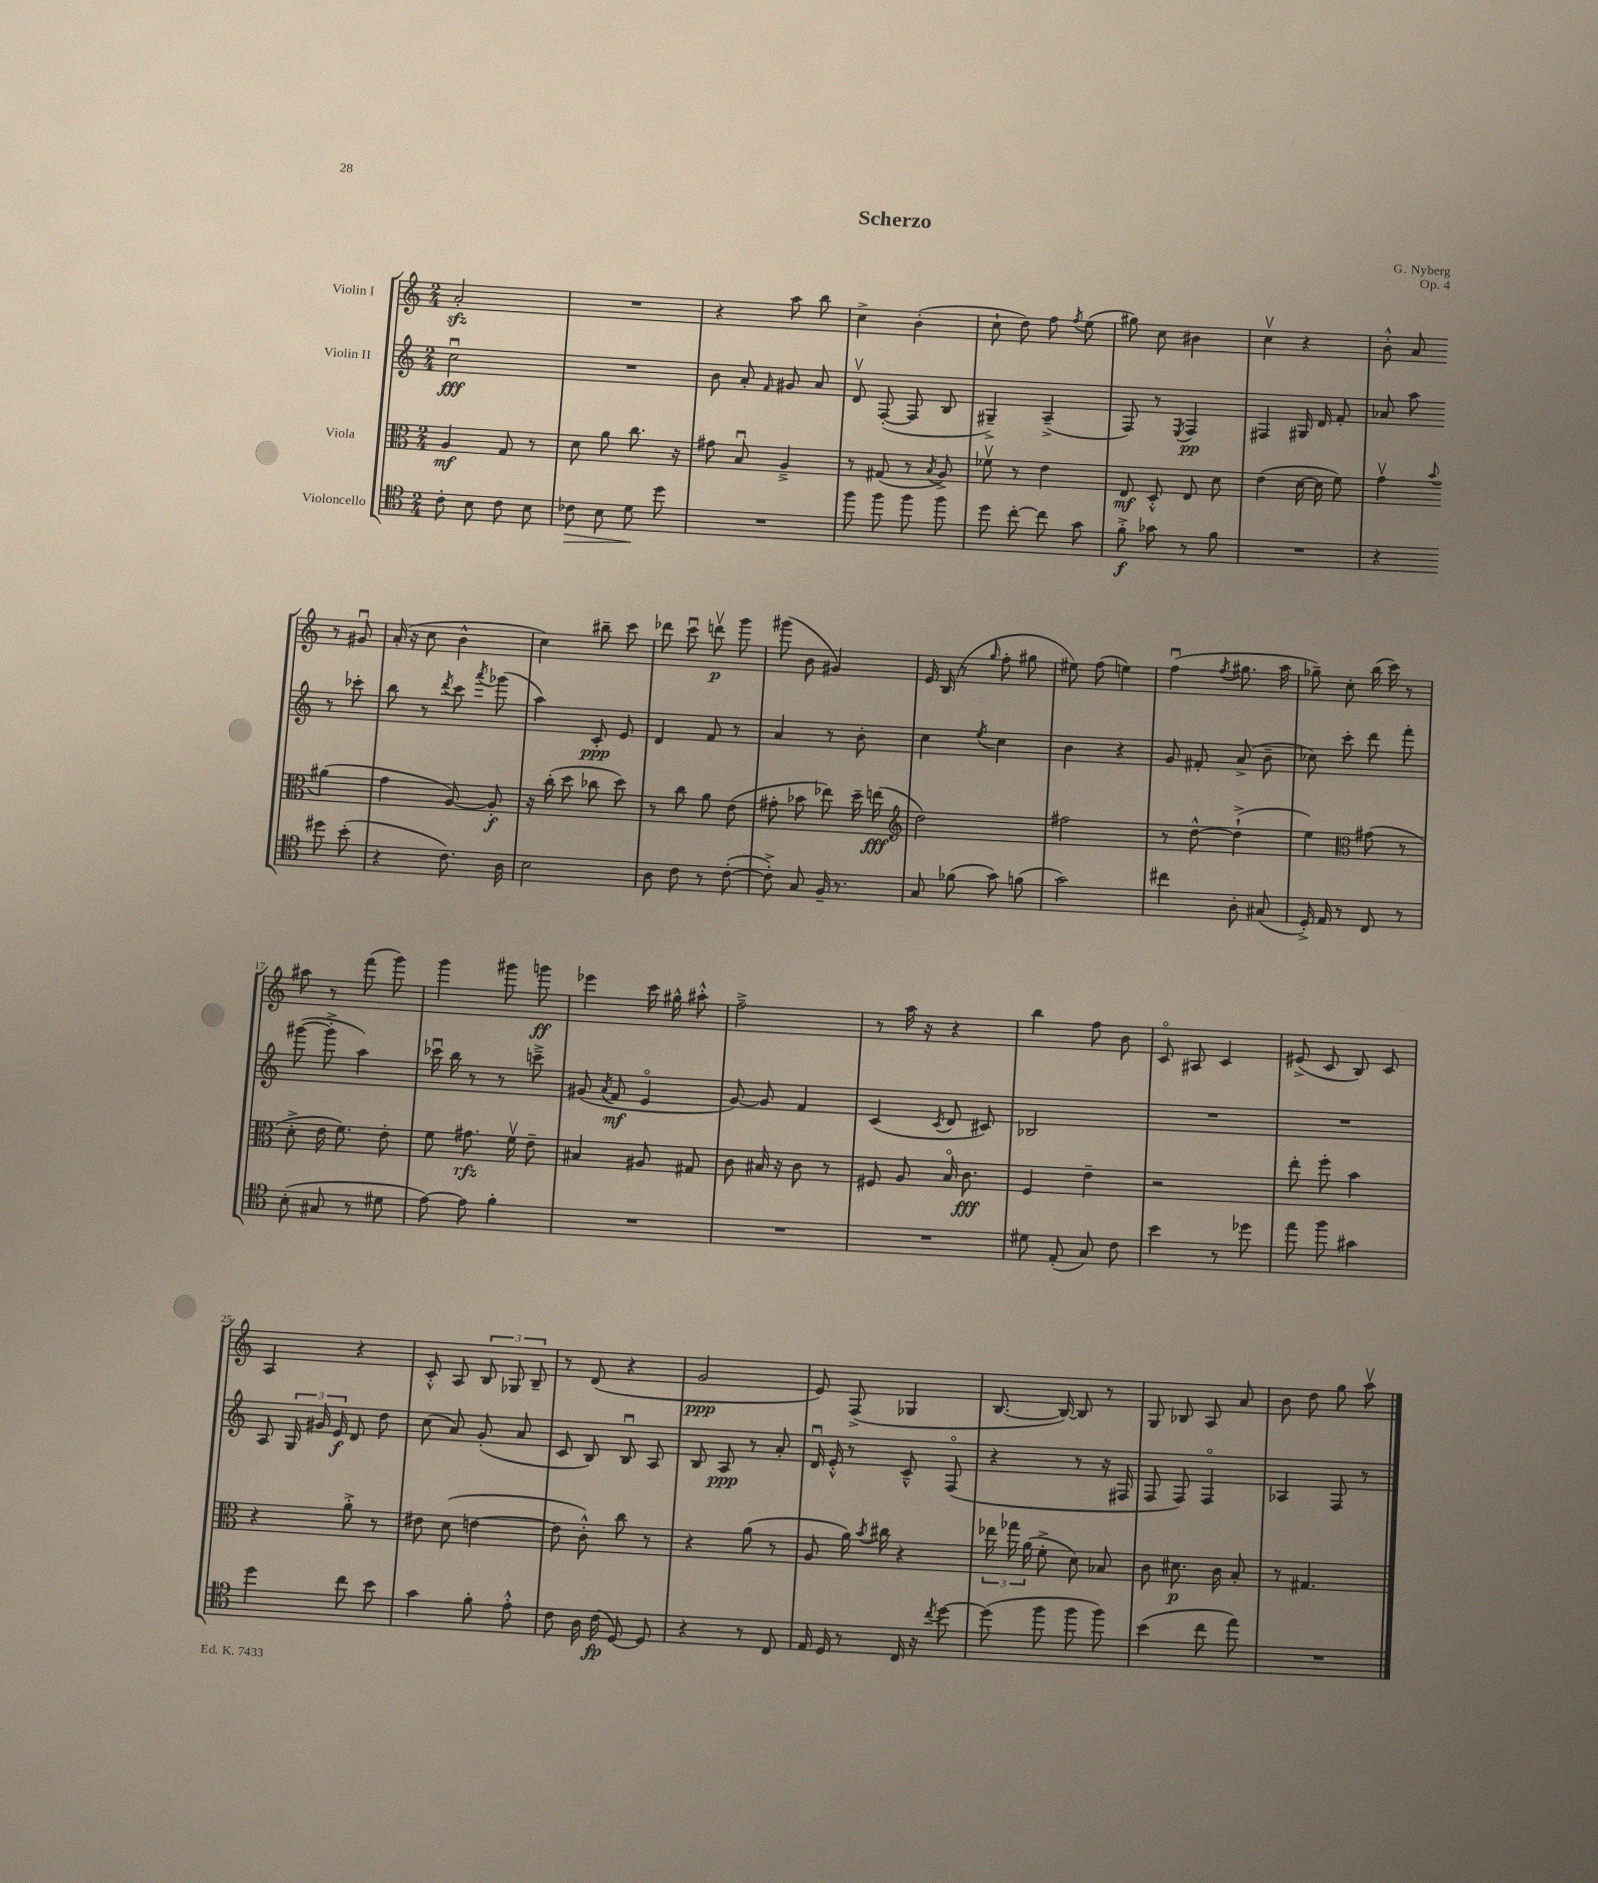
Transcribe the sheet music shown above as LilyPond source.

\header { title = "Scherzo" composer = "G. Nyberg" opus = "Op. 4" }
<<
\new StaffGroup <<
\new Staff = "s0" \with { instrumentName = "Violin I" } {
    \clef treble \key c \major \numericTimeSignature \time 2/4
    \autoBeamOff a'2-.\sfz |
    R2 |
    r4 a''8 b''8 |
    c''4-> b'4-.( |
    c''8-! d''8) f''8 \acciaccatura { f''8 } e''8( |
    gis''8) c''8 bis'4 |
    c''4\upbow r4 |
    b'8-.-^ a'8 r8 gis'8\downbow |
    a'16-.( r16 c''8 b'4-^ |
    c''4) bis''8-- c'''8 |
    des'''8 c'''8\downbow d'''8\upbow\p g'''8 |
    gis'''8( b'8 gis'4) |
    e'16 b16( r8 \grace { g''16 } f''8-. gis''8 |
    eis''8) f''8( e''4) |
    f''4\downbow( \acciaccatura { f''8 } gis''8. a''16 |
    ges''8--) c''8-. b''16( c'''16) r8 |
    ais''8 r8 f'''8( g'''8) |
    g'''4 gis'''8 g'''8\ff |
    ees'''4 c'''16 gis''16-^ ais''8-.-^ |
    f''2---> |
    r8 a''16 r16 r4 |
    b''4 f''8 b'8 |
    c'8\flageolet ais8 c'4 |
    eis'8->( c'8 b8) c'8 |
    a4 r4 |
    c'8-.-^ a8 \tuplet 3/2 { b8 ges8 b8-- } |
    r8 d'8( r4 |
    g'2\ppp |
    e'8) f8->( ges4 |
    b8.~ b16~) b8 r8 |
    g8 bes8 a8 a'8 |
    b'8 d''8 g''8 a''8\upbow \bar "|." |
}
\new Staff = "s1" \with { instrumentName = "Violin II" } {
    \clef treble \key c \major \numericTimeSignature \time 2/4
    \autoBeamOff c''2\downbow\fff |
    R2 |
    b'8 a'8-. \grace { f'16 } gis'8 a'8 |
    d'8\upbow f8~-.( f8 b8 |
    gis4--->) a4--->( |
    f8) r8 \acciaccatura { e8 } f4\pp |
    fis4 gis16 d'16 f'8-. |
    aes'8 a''8 r8 ces'''8-. |
    b''8 r8 \acciaccatura { d'''8 } c'''8 \acciaccatura { a'''8 } ges'''8( |
    a''4) c'8-.\ppp e'8 |
    d'4 f'8 r8 |
    a'4 r8 b'8-. |
    c''4 \acciaccatura { e''8 } c''4 |
    b'4 r4 |
    g'8 fis'8-. a'8->( b'8-- |
    ces''8) c'''8-. d'''8 f'''8-. |
    gis'''8~( gis'''8-.-> a''4) |
    ces'''16\downbow b''16 r8 r8 c'''8---> |
    gis'8( \acciaccatura { a'8 } f'8\mf e'4\flageolet |
    g'8~) g'8 f'4 |
    c'4( \acciaccatura { c'8 } d'8 cis'8) |
    bes2 |
    R2 |
    R2 |
    a8 \tuplet 3/2 { g16 gis'16 e'16\f } d'8 d''8 |
    c''8( a'8) g'8-.( a'8 |
    c'8 b8) b8\downbow a8 |
    b8 a8\ppp r8 a'8-. |
    d'16\downbow e'16-.-^ r8 c'8---^ f8\flageolet( |
    r4 r8 r16 fis16 |
    f8 f8) f4\flageolet |
    aes4 f8 r8 \bar "|." |
}
\new Staff = "s2" \with { instrumentName = "Viola" } {
    \clef alto \key c \major \numericTimeSignature \time 2/4
    \autoBeamOff a4\mf g8 r8 |
    d'8 a'8 c''8. r16 |
    gis'8 b8\downbow a4---> |
    r8 gis8( r8 \acciaccatura { b8 } a8->) |
    fes'8\upbow r8 e'4 |
    e8\mf d8-.-^ e8 d'8 |
    e'4( d'16~ d'16 f'8) |
    g'4\upbow \appoggiatura { b'8 } ais'4( |
    g'4 a8~) a8-.\f |
    r16 c''16-.( d''8 ces''8 d''8) |
    r8 c''8 a'8 e'8( |
    gis'8-. bes'8 ees''8) d''16-- e''16\fff( |
    \clef treble d''2) |
    fis''2 |
    r8 d''8~-^ d''4-!->( |
    e''4) \clef alto gis'8( r8 |
    d'8-.-> e'16 f'8.) e'8-. |
    f'8 gis'8.\rfz f'16\upbow e'8-- |
    bis4 ais8 gis8 |
    c'8 bis16 r16 c'8 r8 |
    fis8 a8 b16\flageolet c'8.\fff |
    f4 e'4-- |
    r2 |
    e''8-. f''8-. b'4 |
    r4 a'8-.-> r8 |
    eis'8 d'8( e'4~ |
    e'8 c'8-.-^) c''8 r8 |
    r4 a'8( r8 |
    a8 a'16) \acciaccatura { b'8 } cis''16 r4 |
    \tuplet 3/2 { ees''16 ges''16 a'16( } f'8-.-> d'8) bes8 |
    c'8 dis'8.\p c'16 b8-. |
    r8 gis4. \bar "|." |
}
\new Staff = "s3" \with { instrumentName = "Violoncello" } {
    \clef tenor \key c \major \numericTimeSignature \time 2/4
    \autoBeamOff c'8-. b8 c'8 b8 |
    ces'8\> b8 d'8\! d''8 |
    R2 |
    f''8 f''8 f''8 f''8 |
    d''8 c''8~-. c''8 g'8 |
    f'8-.->\f ges'8 r8 f'8 |
    R2 |
    r4 dis''8 b'8-.( |
    r4 c'8.) a16 |
    b2 |
    a8 c'8 r8 c'8~-.( |
    c'8-.->) g8 f16-- r8. |
    g8 fes'8( g'8) f'8( |
    g'2) |
    cis''4 a8-. gis8( |
    d16-.->) e16 r8 c8 r8 |
    b8-.( gis8 r8 dis'8 |
    e'8~) e'8 f'4-. |
    R2 |
    R2 |
    R2 |
    dis'8 e8-.( g8) c'8 |
    b'4 r8 des''8 |
    e''8 f''8 gis'4 |
    d''4 c''8 b'8 |
    g'4 f'8-. e'8-.-^ |
    c'8 a16 c'16\fp( d8~) d8 |
    r4 r8 c8 |
    e16 d16 r8 c16 r16 \acciaccatura { c''8 } d''8~ |
    d''8( f''8 f''8 f''8) |
    b'4( c''8 e''8) |
    R2 \bar "|." |
}
>>
>>
